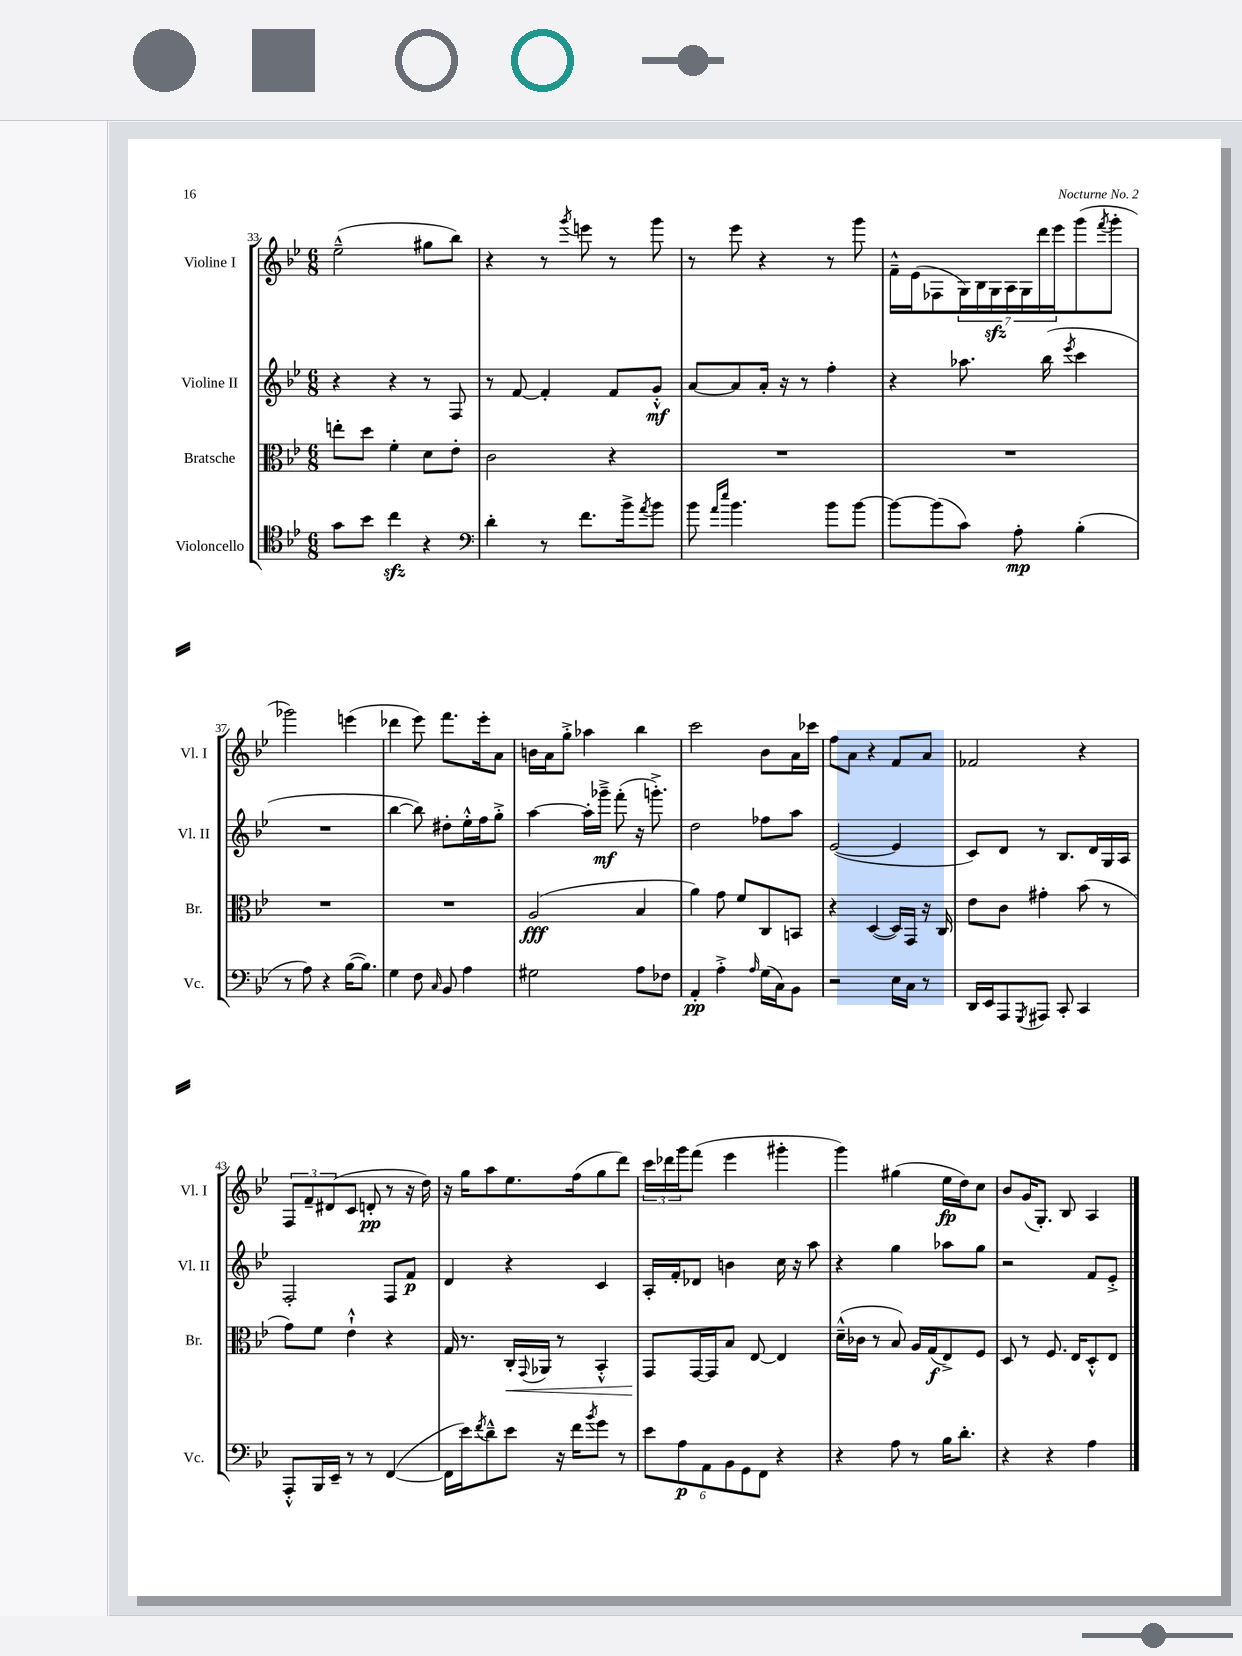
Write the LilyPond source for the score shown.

<<
\new StaffGroup <<
\new Staff = "s0" \with { instrumentName = "Violine I" shortInstrumentName = "Vl. I" } {
    \clef treble \key bes \major \numericTimeSignature \time 6/8
    ees''2---^( gis''8 bes''8) |
    r4 r8 \acciaccatura { g'''8 } e'''8 r8 g'''8 |
    r8 ees'''8 r4 r8 g'''8 |
    f'16---^ ees'16( fes8 \tuplet 7/4 { g16) bes16 g16\sfz a16 g16 d'''16 ees'''16 } g'''8( \acciaccatura { f'''8 } g'''8-. |
    ges'''2) e'''4( |
    des'''4 ees'''8) f'''8. ees'''16-. a'8 |
    b'16 a'16 g''8-.-> aes''4 bes''4 |
    c'''2 bes'8 a'16 ces'''16 |
    f''8 a'8 r4 f'8 a'8 |
    fes'2 r4 |
    \tuplet 3/2 { f8 f'8-- dis'8( } c'8 d'8-.\pp r8 r16 d''16) |
    r16 g''16 a''8 ees''8. f''16( g''8 d'''8) |
    \tuplet 3/2 { c'''16 des'''16 g'''16 } f'''8( ees'''4 gis'''4-. |
    g'''4) gis''4( ees''16\fp d''16) c''8 |
    bes'8 g'16( g8.-.) bes8 a4 \bar "|." |
}
\new Staff = "s1" \with { instrumentName = "Violine II" shortInstrumentName = "Vl. II" } {
    \clef treble \key bes \major \numericTimeSignature \time 6/8
    r4 r4 r8 f8 |
    r8 f'8~ f'4-. f'8 g'8-.-^\mf |
    a'8~ a'8 a'16-. r16 r8 f''4-. |
    r4 aes''8. bes''16( \acciaccatura { ees'''8 } c'''4 |
    R2. |
    bes''4~ bes''8) dis''8-. ees''16-.-^ f''16 g''8-.-> |
    a''4~ a''16-. ges'''16--->\mf f'''8-.( r16 g'''8.-.->) |
    d''2 fes''8 a''8 |
    ees'2~( ees'4 |
    c'8) d'8 r8 bes8. d'16 g16 a16 |
    f2-. f8 f'8\p |
    d'4 r4 c'4 |
    a16-. f'16-. des'8 b'4 c''16 r16 a''8 |
    r4 g''4 aes''8 g''8 |
    r2 f'8 ees'8-.-> \bar "|." |
}
\new Staff = "s2" \with { instrumentName = "Bratsche" shortInstrumentName = "Br." } {
    \clef alto \key bes \major \numericTimeSignature \time 6/8
    e''8-. d''8 f'4-. d'8 ees'8-. |
    c'2 r4 |
    R2. |
    R2. |
    R2. |
    R2. |
    a2\fff( bes4 |
    a'4) g'8 f'8 c8 b,8 |
    r4 d4~( d16) g,16 r16 c16 |
    ees'8 c'8 gis'4-. bes'8( r8 |
    g'8) f'8 ees'4-!-^ r4 |
    g16 r8. c16-.\< \appoggiatura { g,8 } aes,16 r8 bes,4-.-^ |
    g,8\! g,16~ g,16 bes8 ees8~ ees4 |
    d'16---^( ces'16 r8 bes8) a16 g16\f( ees8->) f8 |
    d8 r8 f8. ees16 d8-.-^ ees8 \bar "|." |
}
\new Staff = "s3" \with { instrumentName = "Violoncello" shortInstrumentName = "Vc." } {
    \clef tenor \key bes \major \numericTimeSignature \time 6/8
    g'8 bes'8 c''4\sfz r4 |
    \clef bass d'4-. r8 f'8. bes'16-> \acciaccatura { a'8 } bes'8 |
    bes'8 \grace { a'16 ees''16 } bes'4. bes'8 bes'8~ |
    bes'8~ bes'8( c'8) a8-.\mp bes4-.( |
    r8 a8) r4 bes16~( bes8.) |
    g4 f8 \grace { c16 } bes,8 a4 |
    gis2 a8 fes8 |
    a,4-.\pp a4-.-> \grace { a16 } g16( c16) bes,8 |
    r2 ees16 c16 r8 |
    d,16 ees,16 a,,8 \acciaccatura { g,,8 } ais,,8 c,8-. c,4 |
    a,,8-.-^ bes,,16 ees,16-- r8 r8 f,4~( |
    f,16 ees'16) \acciaccatura { f'8 } d'8---^ ees'8 r16 f'16 \acciaccatura { bes'8 } g'8 r8 |
    \tuplet 6/4 { ees'8 a8\p a,8 bes,8 g,8 f,8 } r4 |
    r4 a8 r8 bes16 d'8.-. |
    r4 r4 a4 \bar "|." |
}
>>
>>
\layout { \context { \Score currentBarNumber = #33 } }
